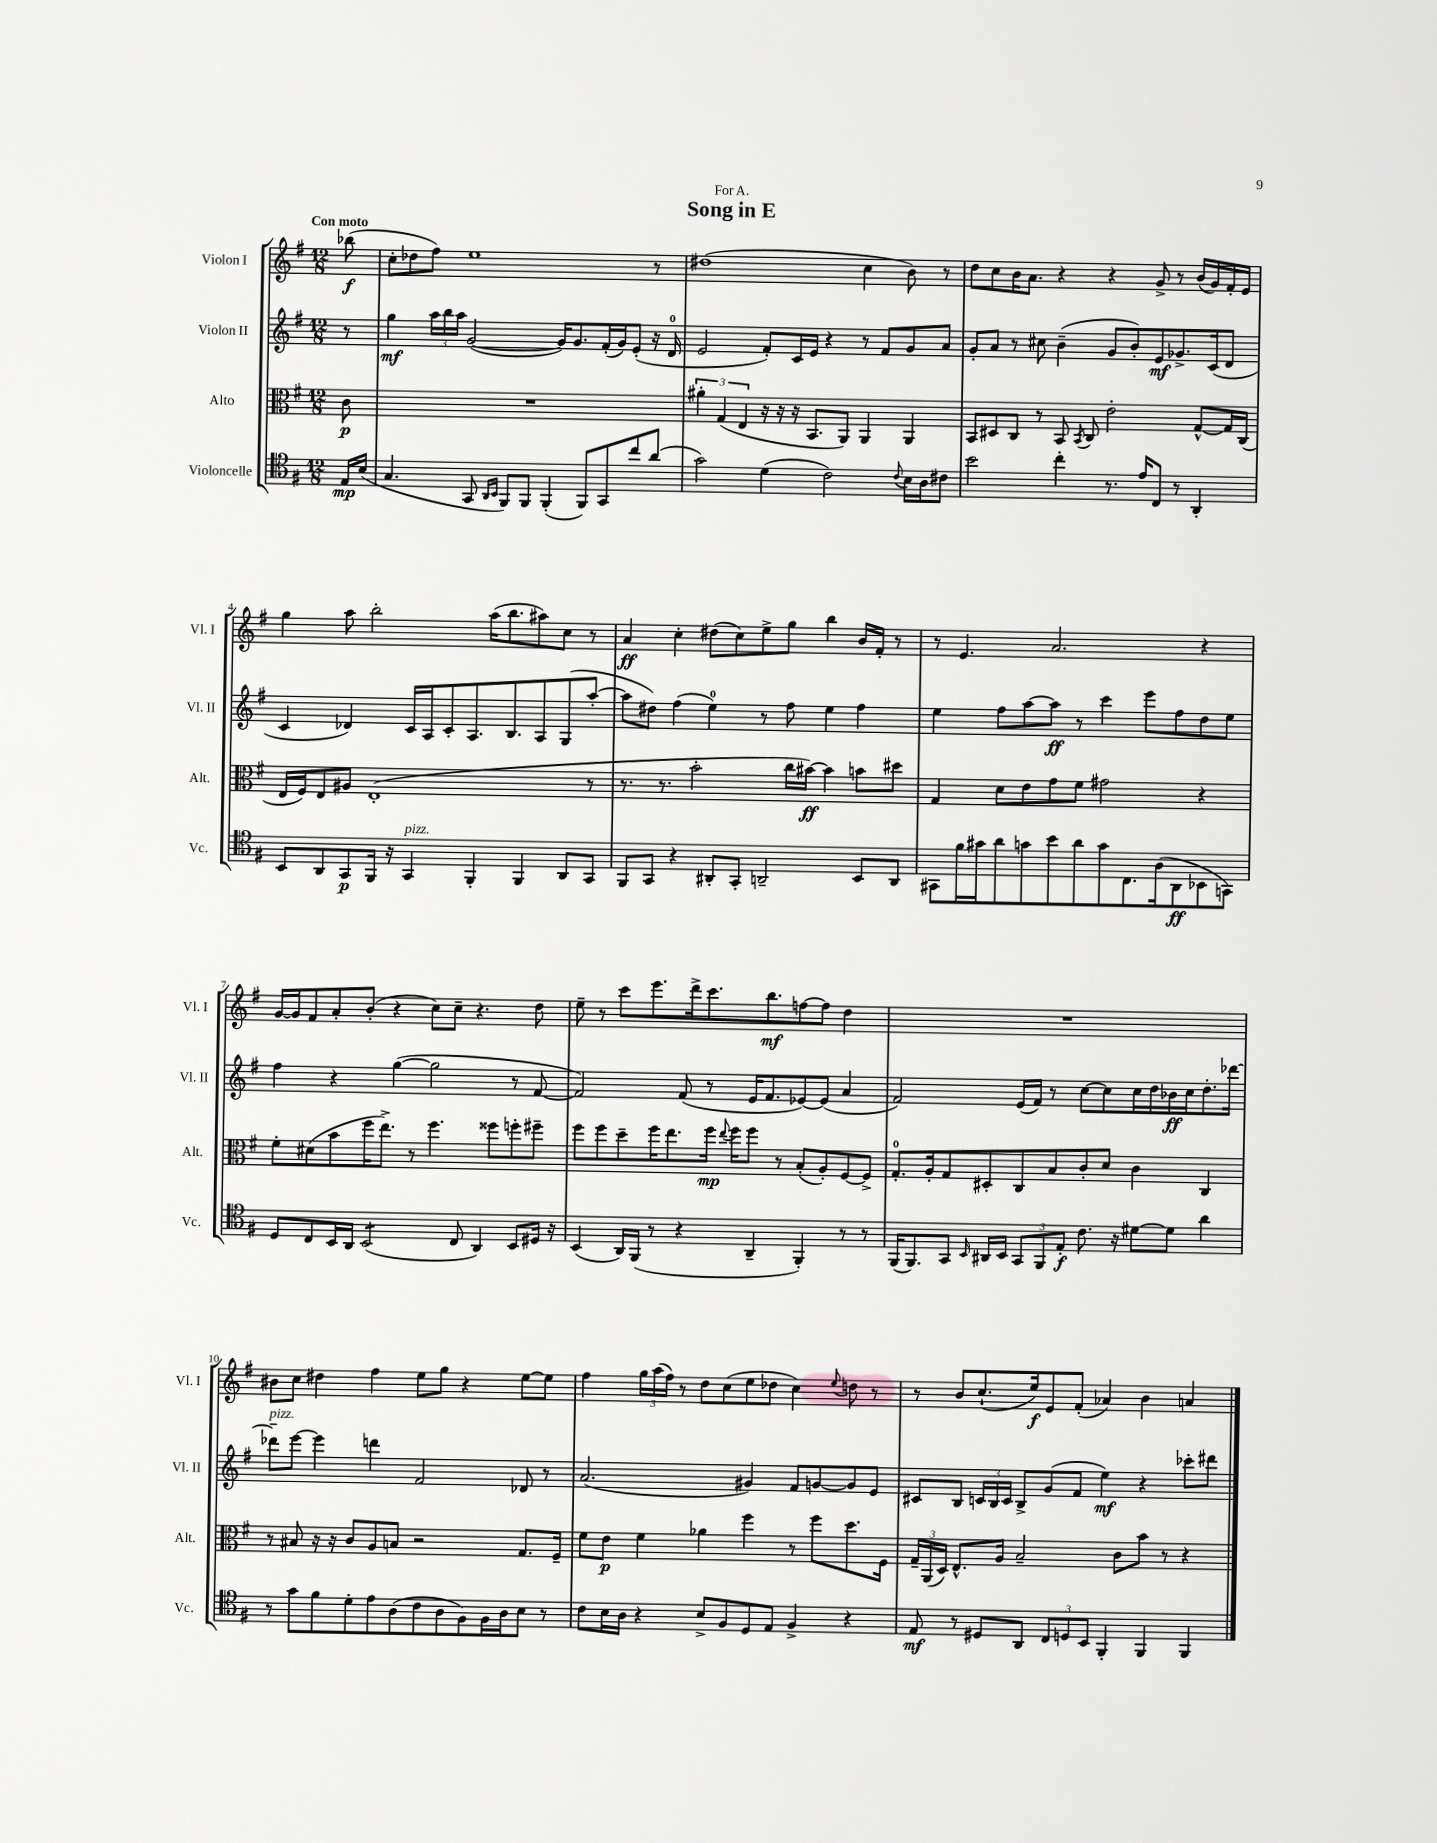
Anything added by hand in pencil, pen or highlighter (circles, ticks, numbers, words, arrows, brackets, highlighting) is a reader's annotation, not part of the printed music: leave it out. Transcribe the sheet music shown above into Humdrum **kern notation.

**kern	**kern	**kern	**kern
*staff4	*staff3	*staff2	*staff1
*clefC4	*clefC3	*clefG2	*clefG2
*k[f#]	*k[f#]	*k[f#]	*k[f#]
*M12/8	*M12/8	*M12/8	*M12/8
16E	8c	8r	(8bb-
(16B	.	.	.
=	=	=	=
4.G	1.r	4gg	8cc'
.	.	.	8dd-
.	.	24aa	8ff#)
.	.	24bb	.
.	.	24aa	.
8GG	.	([2g	1ee
16qqAA	.	.	.
16qqBB	.	.	.
8FF#)	.	.	.
8FF#	.	.	.
(4FF#'	.	.	.
.	.	16g])	.
.	.	8.g	.
8FF#)	.	.	.
8GG	.	(16f#'	.
.	.	16g)	.
8cc	.	(8e'	.
(8a	.	16r	8r
.	.	16d	.
=	=	=	=
2g)	6a#'	2e	(1dd#
.	(6G	.	.
.	6E	.	.
(4d	16r	8f#')	.
.	16r	.	.
.	16r	16c	.
.	8.BB	16e	.
2c)	.	4r	.
.	8AA)	.	.
.	4AA	8r	4cc
.	.	8f#	.
8qqc	.	.	.
16B	4AA	8g	8b)
16A	.	.	.
8c#	.	8a	8r
=	=	=	=
2b	8BB	8g'	8dd
.	8D#	8a	8cc
.	8C	8r	16b
.	.	.	8.a
.	8r	8cc#	.
4cc'	8BB	(4b~	4r
.	8qBB	.	.
.	8C	.	.
8.r	2e'	8g	4r
.	.	8b')	.
16e	.	.	.
8C	.	8e	8g^
8r	.	8.g-^	8r
4AA'	[8G^^	.	(16b
.	.	(16c	16g)
.	16G]	8d	16f#'
.	(16C	.	16e
=	=	=	=
8BB	16E	4c	4gg
.	16F#)	.	.
8AA	8E	.	.
8GG	8A#	4d-)	8aa
16FF#	(1E'	.	2bb'
16r	.	.	.
4GG	.	16c	.
.	.	16A	.
.	.	8c'	.
4FF#'	.	8.A	.
.	.	.	(16aa
.	.	8.B	8.bb
4FF#	.	.	.
.	.	8A	8aa#)
8AA	.	(8G	8cc
8GG	8r	[8aa'	8r
=	=	=	=
8FF#	8.r	8aa]	4a
8GG	.	8dd#)	.
.	8.r	.	.
4r	.	(4ff#	4cc'
.	2b'	.	.
8AA#'	.	4ee)	(8dd#
8GG'	.	.	8cc)
2AA~	.	8r	8ee^
.	16cc	8ff#	8gg
.	[16b#)	.	.
.	4b#]	4ee	4bb
8BB	8b	4ff#	16b
.	.	.	16f#'
8AA	8dd#	.	8r
=	=	=	=
8GG#	4G	4ee	8r
16f#	.	.	4.e
16g#	.	.	.
8a	8d	8ff#	.
8g	8e	[8aa	.
8b	8g	8aa]	2.a
8a	8f#	8r	.
8g	2g#	4ccc	.
8.C	.	.	.
.	.	8eee	.
(16A	.	.	.
8AA	.	8ff#	.
8BB-	4r	8dd	4r
8GG)	.	8ee	.
=	=	=	=
8D	8f#'	4ff#	[16g
.	.	.	16g]
8C	(8d#	.	8f#
16BB	8b	4r	8a'
16AA	.	.	.
(2BB	16ff#	.	(8b'
.	8.ee^)	.	.
.	.	([4gg	4r
.	8r	.	.
.	4.ff#	2gg]	8cc)
8C	.	.	8cc~
4AA)	.	.	4.r
.	8ff##	.	.
8BB	8ff'	8r	.
16D#	8ff#~	[8f#	8dd
16r	.	.	.
=	=	=	=
(4BB	8ff#	2f#])	8ee~
.	8ff#	.	8r
16AA)	8dd~	.	8ccc
(16FF#	.	.	.
8r	16ff#	.	8.eee
.	8.ee	.	.
4r	.	(8f#	.
.	.	.	16ddd^
.	16ff#	8r	8.ccc
.	8qqee	.	.
.	16ff#	.	.
4AA~	8ff#	16e	.
.	.	8.f#	8.bb
.	8r	.	.
4FF#')	(8B'	[8e-)	[8ff
.	8A')	(8e-]	8ff]
8r	[8F#	4a	4dd
8r	8F#^]	.	.
=	=	=	=
(16FF#	8.G'	2f#)	1.r
8.FF#)	.	.	.
.	16A'	.	.
8GG	8G	.	.
16qqBB	.	.	.
16AA#	8D#'	.	.
16BB	.	.	.
12GG	8C	(16e	.
.	.	16f#)	.
12FF#	.	.	.
.	8B	8r	.
12E'	.	.	.
8.c	8c'	[8cc	.
.	8d	8cc]	.
16r	.	.	.
[8d#	4c	16cc	.
.	.	16dd	.
8d#]	.	16b-	.
.	.	16cc	.
4a	4C	8.dd'	.
.	.	[16ddd-	.
=	=	=	=
8r	8r	8ddd-~]	8b#
8g	8B#	[8eee	8cc
8f#	16r	4eee]	4dd#
.	16r	.	.
8d'	8c	.	.
8e	8A	4ddd	4ff#
(8A	8B	.	.
8c	2r	2f#	8ee
8A	.	.	8gg
8F#)	.	.	4r
16F#	.	.	.
16A	.	.	.
8B	8.G	8d-	[8ee
8r	.	8r	8ee]
.	16F#~	.	.
=	=	=	=
8c	8f#	(2.a	4ff#
16B	8e	.	.
16A	.	.	.
4r	4f#	.	24gg
.	.	.	(24aa
.	.	.	24ff#)
.	.	.	8r
8B^	4a-	.	8dd
8F#	.	.	(8cc
8D	4ff#	4g#)	8ee
8E	.	.	8dd-
4F#^	8r	8f#	4cc)
.	8ff#	[8g	.
.	.	.	8qqee
4r	8.dd	8g]	8dd
.	.	8e	8r
.	16F#	.	.
=	=	=	=
8E	24G~	8c#	8r
.	(24AA	.	.
.	24D)	.	.
8r	8.E^^	8B	8b
8D#	.	24c	(8.cc`
.	.	24B	.
.	16A	.	.
.	.	24c	.
8AA	2B~	8B^	.
.	.	.	16ee)
12C	.	(8g	8e
12D	.	.	.
.	.	8f#	(8f#'
12BB	.	.	.
4FF#'	.	4ee)	4a-)
.	8c	.	.
4FF#	8b	4r	4b
.	8r	.	.
4FF#	4r	8ccc-'	4a
.	.	8ddd#	.
==	==	==	==
*-	*-	*-	*-
